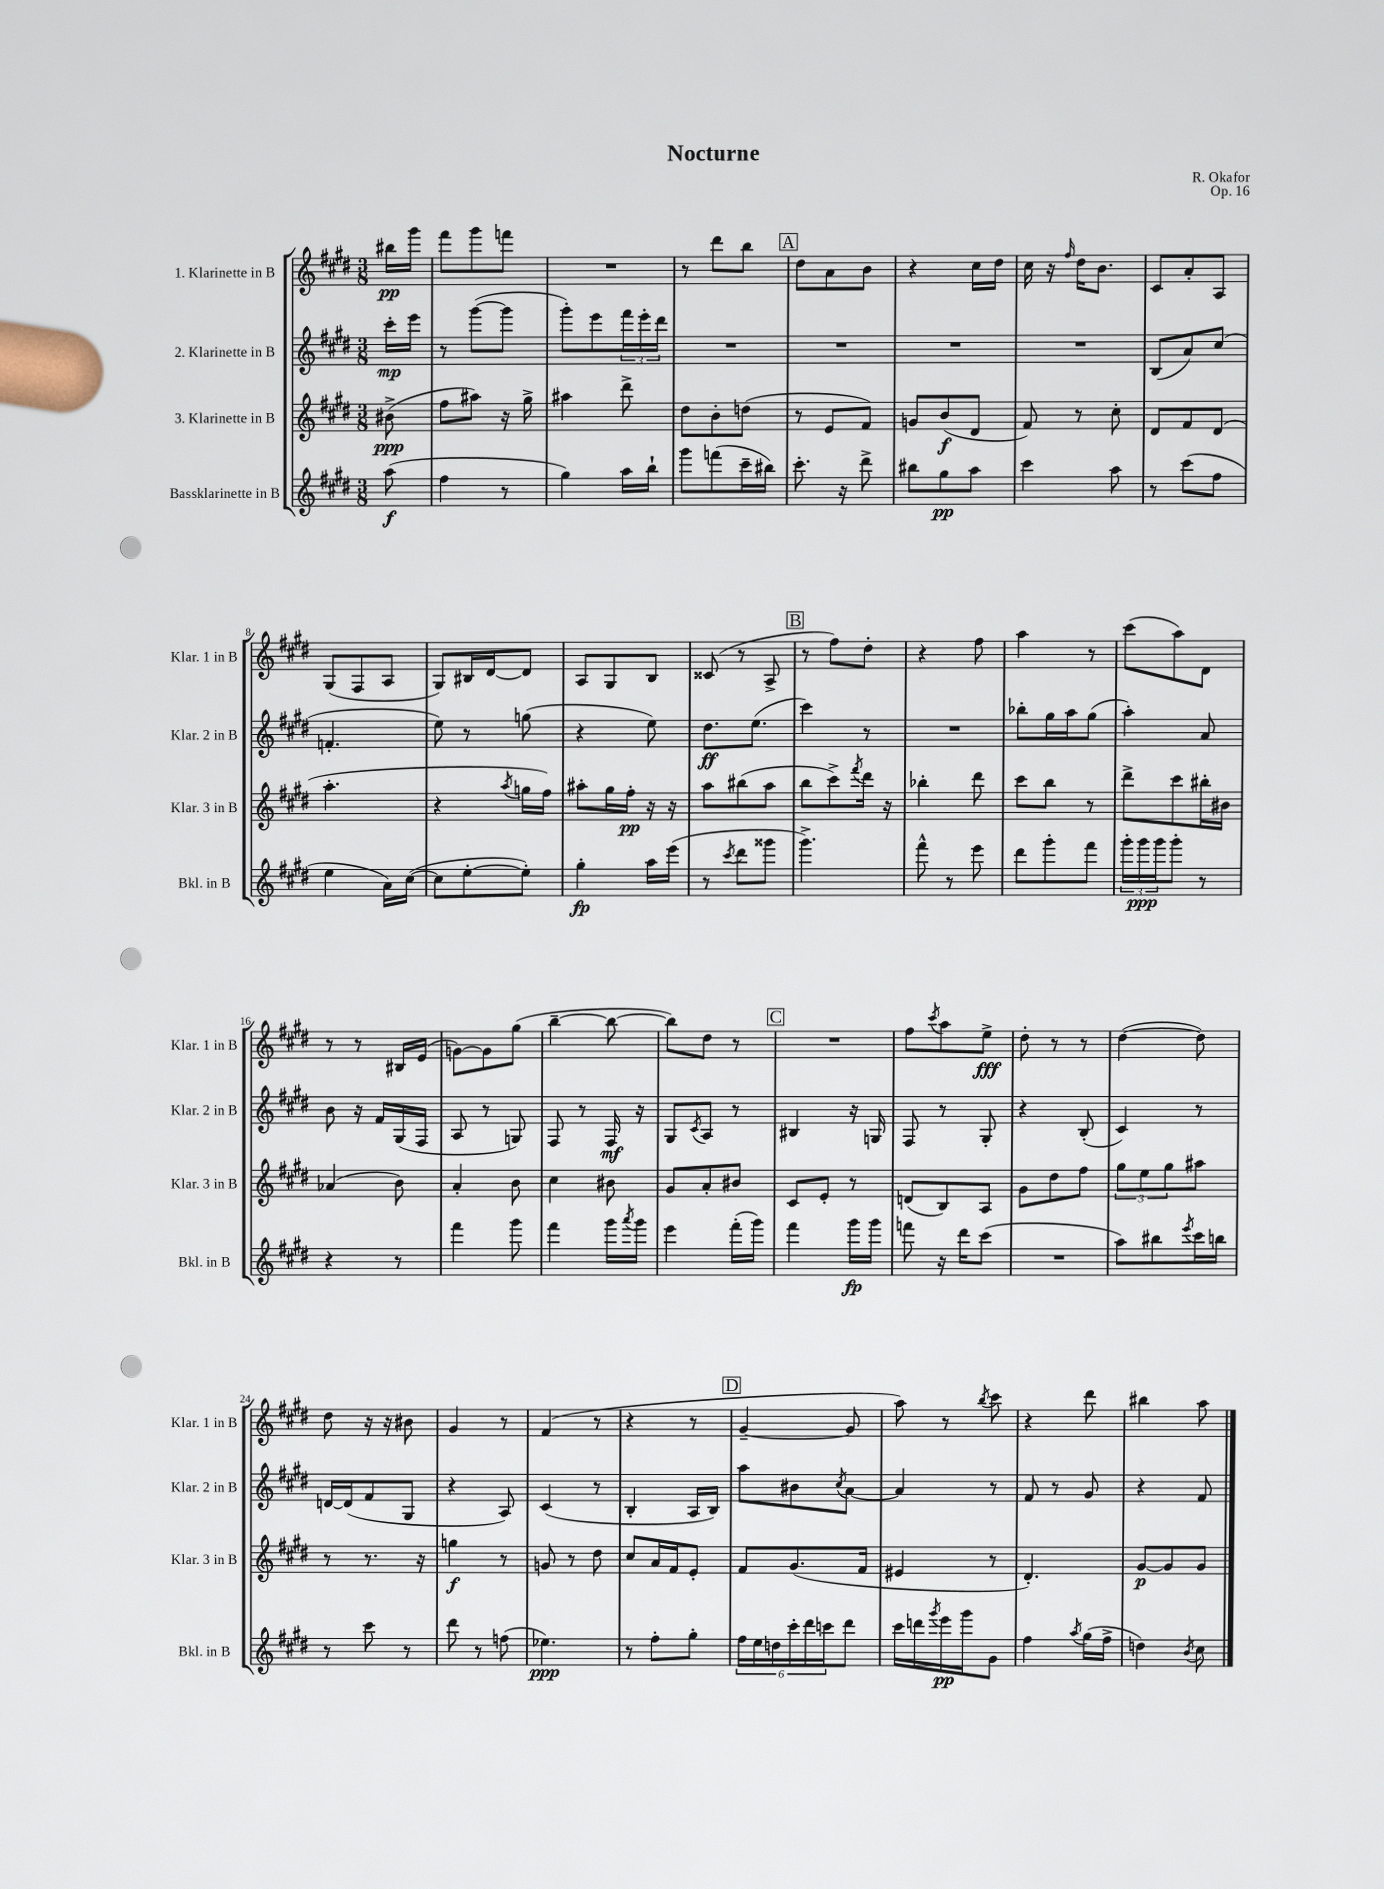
\header { title = "Nocturne" composer = "R. Okafor" opus = "Op. 16" }
<<
\new StaffGroup <<
\new Staff = "s0" \with { instrumentName = "1. Klarinette in B" shortInstrumentName = "Klar. 1 in B" } {
    \clef treble \key e \major \numericTimeSignature \time 3/8 \partial 8
    bis''16\pp gis'''16 |
    fis'''8 gis'''8 f'''8 |
    R4. |
    r8 dis'''8 b''8 |
    \mark \markup { \box "A" } dis''8 a'8 b'8 |
    r4 cis''16 dis''16 |
    cis''16 r16 \grace { fis''16 } dis''16 b'8. |
    cis'8 a'8-. a8 |
    gis8( fis8 a8 |
    gis8) bis16 dis'16~ dis'8 |
    a8 gis8 b8 |
    cisis'8( r8 a8-> |
    \mark \markup { \box "B" } r8 fis''8) dis''8-. |
    r4 fis''8 |
    a''4 r8 |
    cis'''8( a''8) dis'8 |
    r8 r8 bis16 e'16( |
    g'8~) g'8 gis''8( |
    b''4~-- b''8~ |
    b''8) dis''8 r8 |
    \mark \markup { \box "C" } R4. |
    fis''8 \acciaccatura { cis'''8 } a''8 e''8->\fff |
    dis''8-. r8 r8 |
    dis''4~( dis''8) |
    dis''8 r16 r16 bis'8 |
    gis'4 r8 |
    fis'4( r8 |
    r4 r8 |
    \mark \markup { \box "D" } gis'4~-- gis'8 |
    a''8) r8 \acciaccatura { b''8 } cis'''8 |
    r4 dis'''8 |
    bis''4 a''8 \bar "|." |
}
\new Staff = "s1" \with { instrumentName = "2. Klarinette in B" shortInstrumentName = "Klar. 2 in B" } {
    \clef treble \key e \major \numericTimeSignature \time 3/8 \partial 8
    cis'''16-.\mp e'''16 |
    r8 gis'''8~( gis'''8 |
    gis'''8-.) e'''8 \tuplet 3/2 { fis'''16 e'''16-. dis'''16 } |
    R4. |
    \mark \markup { \box "A" } R4. |
    R4. |
    R4. |
    b8( a'8) cis''8( |
    f'4.-. |
    e''8) r8 g''8( |
    r4 e''8) |
    dis''8.\ff e''8.( |
    \mark \markup { \box "B" } cis'''4) r8 |
    R4. |
    bes''8-. gis''16 a''16 gis''8( |
    a''4-.) a'8 |
    b'8 r16 fis'16 gis16( fis16 |
    a8 r8 g8) |
    fis8 r8 fis16\mf r16 |
    gis8 \acciaccatura { cis'8 } a8 r8 |
    \mark \markup { \box "C" } bis4 r16 g16 |
    fis8 r8 gis8-. |
    r4 b8-.( |
    cis'4) r8 |
    d'16~ d'16( fis'8 gis8 |
    r4 a8) |
    cis'4( r8 |
    b4-. a16 b16) |
    \mark \markup { \box "D" } a''8 bis'8 \acciaccatura { cis''8 } a'8~ |
    a'4 r8 |
    fis'8 r8 gis'8 |
    r4 fis'8 \bar "|." |
}
\new Staff = "s2" \with { instrumentName = "3. Klarinette in B" shortInstrumentName = "Klar. 3 in B" } {
    \clef treble \key e \major \numericTimeSignature \time 3/8 \partial 8
    bis'8->\ppp( |
    fis''8 ais''8) r16 gis''16-> |
    ais''4 dis'''8-> |
    dis''8 b'8-. d''8( |
    \mark \markup { \box "A" } r8 e'8 fis'8) |
    g'8 b'8\f( dis'8 |
    fis'8) r8 cis''8-. |
    dis'8 fis'8 dis'8( |
    a''4.-. |
    r4 \acciaccatura { a''8 } g''16 fis''16) |
    ais''8-. gis''16 fis''16-.\pp r16 r16 |
    a''8 bis''8( a''8 |
    \mark \markup { \box "B" } b''8 cis'''8->) \acciaccatura { fis'''8 } dis'''16 r16 |
    bes''4-. dis'''8 |
    cis'''8 b''8 r8 |
    dis'''8-> cis'''8 bis''16-. bis'16 |
    aes'4( b'8) |
    a'4-. b'8 |
    cis''4 bis'8 |
    gis'8 a'8-. bis'8 |
    \mark \markup { \box "C" } cis'8 e'8-. r8 |
    d'8( b8) a8 |
    gis'8 dis''8 fis''8 |
    \tuplet 3/2 { gis''8 e''8 gis''8 } ais''8 |
    r8 r8. r16 |
    g''4\f r8 |
    g'8 r8 dis''8 |
    cis''8 a'16 fis'16 e'8-. |
    \mark \markup { \box "D" } fis'8 gis'8.( fis'16 |
    eis'4 r8 |
    dis'4.-.) |
    gis'8~\p gis'8 gis'8 \bar "|." |
}
\new Staff = "s3" \with { instrumentName = "Bassklarinette in B" shortInstrumentName = "Bkl. in B" } {
    \clef treble \key e \major \numericTimeSignature \time 3/8 \partial 8
    a''8\f( |
    fis''4 r8 |
    gis''4) a''16 b''16-! |
    gis'''8 f'''8( cis'''16-- bis''16) |
    \mark \markup { \box "A" } cis'''8.-. r16 dis'''8-> |
    bis''8 gis''8\pp a''8 |
    cis'''4 a''8 |
    r8 cis'''8( fis''8 |
    e''4 a'16) cis''16~( |
    cis''8 e''8~-. e''8-.) |
    gis''4-.\fp a''16 e'''16( |
    r8 \acciaccatura { cis'''8 } dis'''8 gisis'''8 |
    \mark \markup { \box "B" } gis'''4.->) |
    fis'''8-^ r8 e'''8 |
    dis'''8 gis'''8-. fis'''8 |
    \tuplet 3/2 { gis'''16-. gis'''16\ppp gis'''16 } gis'''8-. r8 |
    r4 r8 |
    fis'''4 gis'''8 |
    fis'''4 gis'''16 \acciaccatura { a'''8 } gis'''16 |
    e'''4 fis'''16-.( gis'''16) |
    \mark \markup { \box "C" } fis'''4 gis'''16\fp gis'''16 |
    f'''8 r16 dis'''16 cis'''8( |
    R4. |
    a''8) bis''8 \acciaccatura { e'''8 } cis'''16 b''16 |
    r8 cis'''8 r8 |
    dis'''8 r8 f''8( |
    ees''4.\ppp) |
    r8 fis''8-. gis''8-. |
    \mark \markup { \box "D" } \tuplet 6/4 { fis''16 e''16 d''16 cis'''16-. dis'''16 c'''16 } dis'''8 |
    cis'''16 d'''16 \acciaccatura { gis'''8 } e'''16\pp gis'''16 gis'8 |
    fis''4 \acciaccatura { a''8 } gis''16( fis''16-> |
    d''4) \acciaccatura { b'8 } cis''8 \bar "|." |
}
>>
>>
